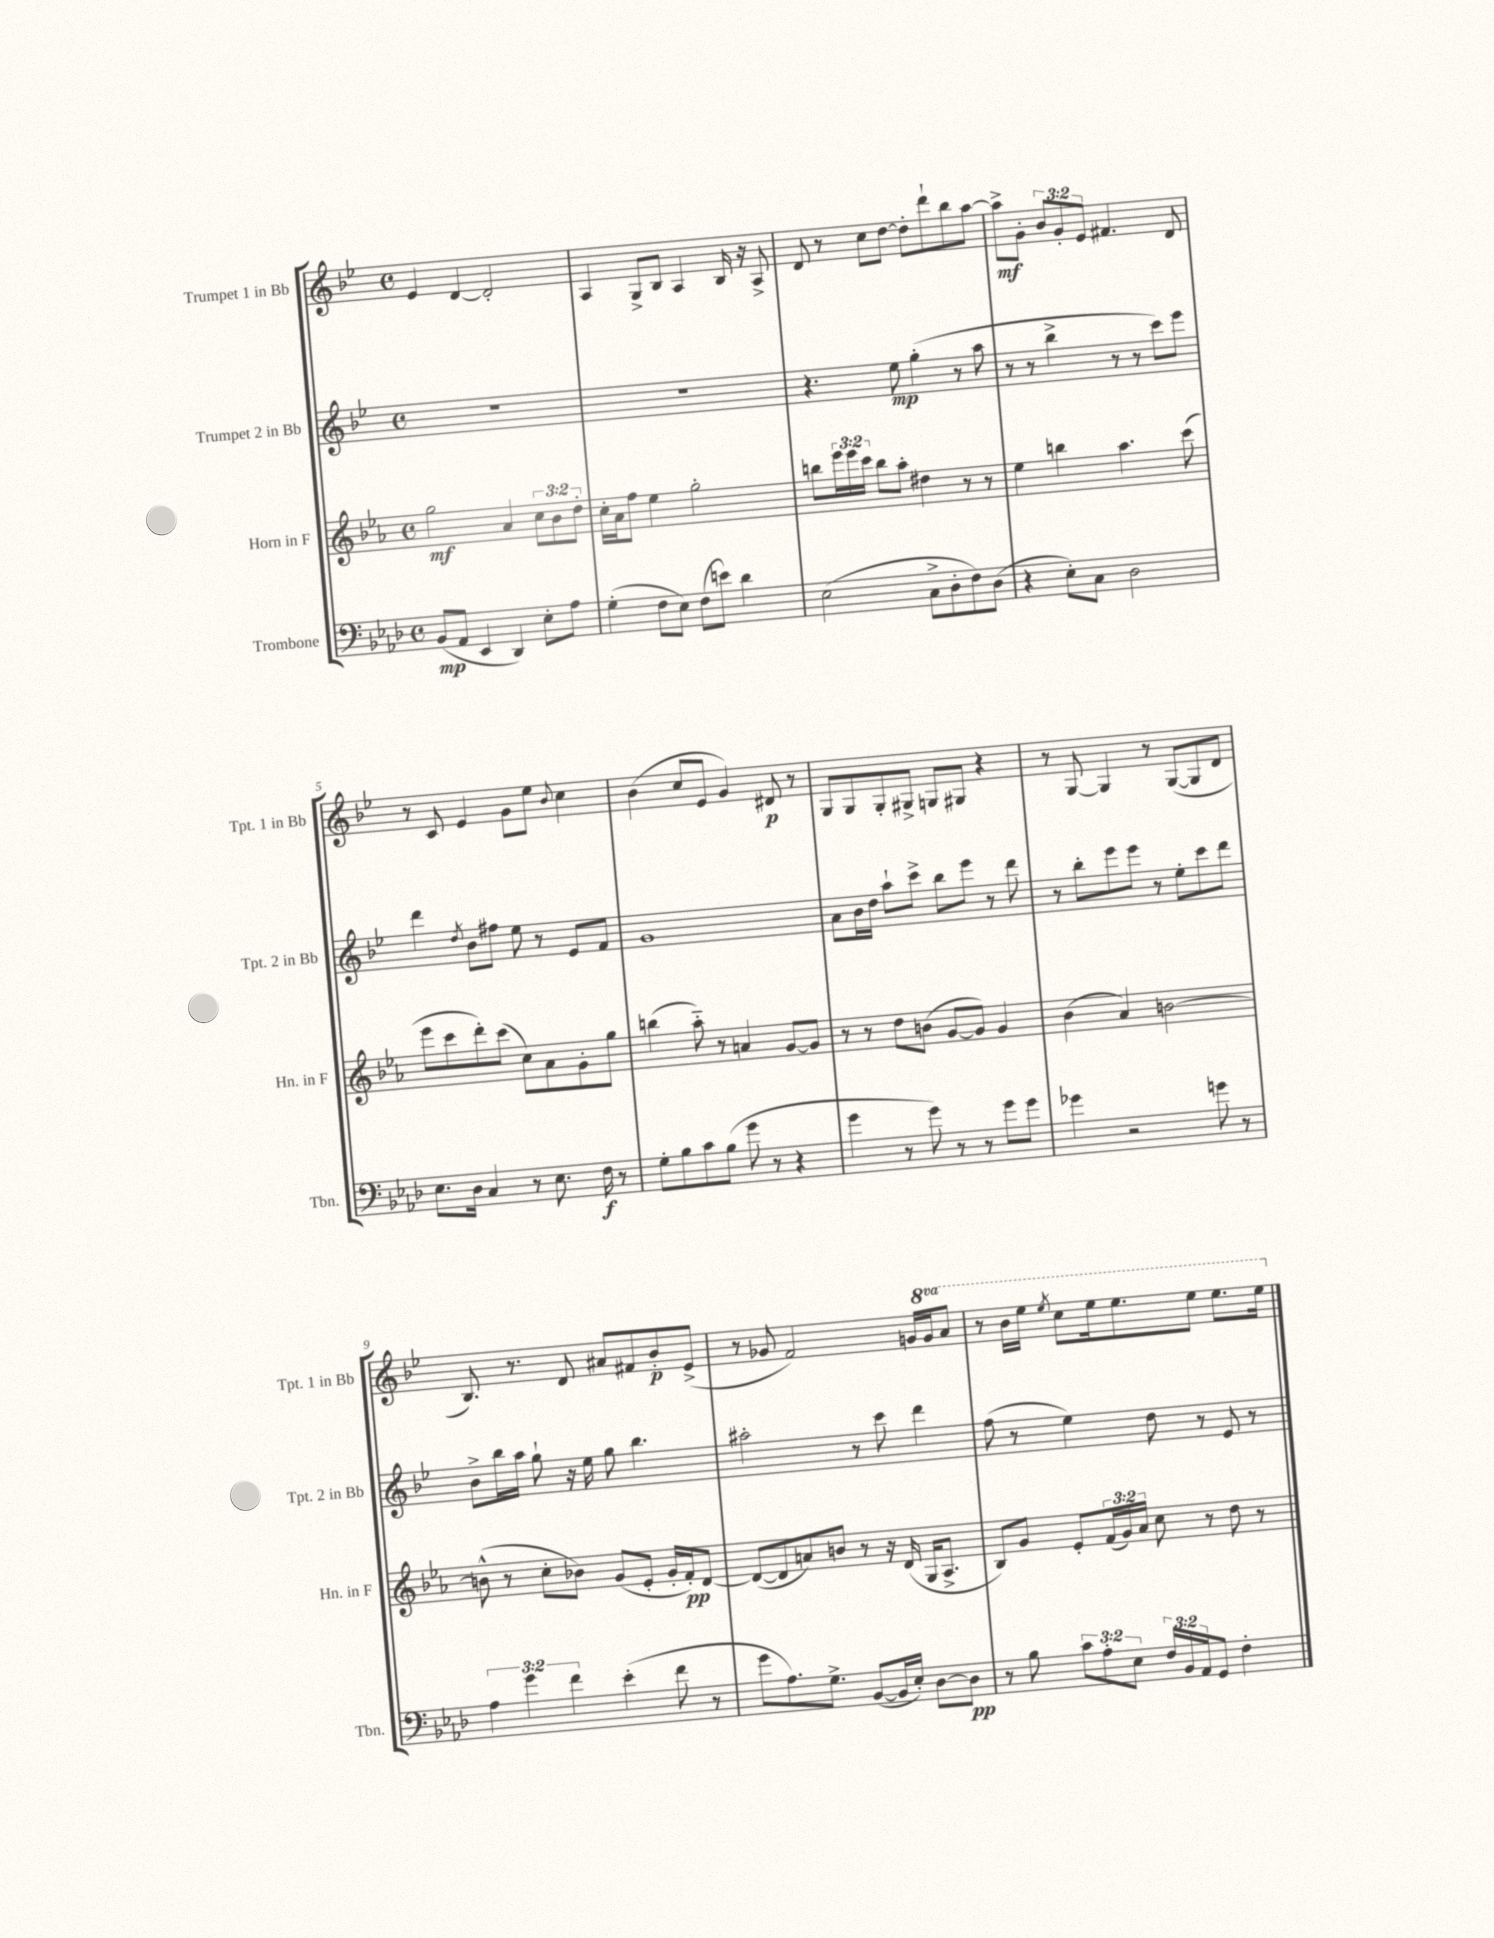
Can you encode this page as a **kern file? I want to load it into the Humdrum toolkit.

**kern	**dynam	**kern	**dynam	**kern	**dynam	**kern	**dynam
*part4	*part4	*part3	*part3	*part2	*part2	*part1	*part1
*staff4	*staff4	*staff3	*staff3	*staff2	*staff2	*staff1	*staff1
*I"Trombone	*	*I"Horn in F	*	*I"Trumpet 2 in Bb	*	*I"Trumpet 1 in Bb	*
*I'Tbn.	*	*I'Hn. in F	*	*I'Tpt. 2 in Bb	*	*I'Tpt. 1 in Bb	*
*clefF4	*	*clefG2	*	*clefG2	*	*clefG2	*
*k[b-e-a-d-]	*	*k[b-e-a-]	*	*k[b-e-]	*	*k[b-e-]	*
*M4/4	*	*M4/4	*	*M4/4	*	*M4/4	*
*met(c)	*	*met(c)	*	*met(c)	*	*met(c)	*
=1	=1	=1	=1	=1	=1	=1	=1
(8BB-/L	mp	2gg\	mf	1r	.	4e-/	.
8AA-/J	.	.	.	.	.	.	.
4EE-/	.	.	.	.	.	[4d/	.
4DD-/)	.	4a-/	.	.	.	2d'/]	.
8E-'\L	.	12cc\L	.	.	.	.	.
.	.	12b-\	.	.	.	.	.
8A-\J	.	.	.	.	.	.	.
.	.	12dd'\J	.	.	.	.	.
=2	=2	=2	=2	=2	=2	=2	=2
(4G'\	.	16cc'\LL	.	1r	.	4A/	.
.	.	16a-\J	.	.	.	.	.
.	.	8ff\J	.	.	.	.	.
8F\L	.	4ee-\	.	.	.	8G^/L	.
8E-\J)	.	.	.	.	.	8B-/J	.
(8F\L	.	2gg'\	.	.	.	4A/	.
8en\J)	.	.	.	.	.	.	.
4d-\	.	.	.	.	.	16B-/	.
.	.	.	.	.	.	16r	.
.	.	.	.	.	.	8A^/	.
=3	=3	=3	=3	=3	=3	=3	=3
(2E-\	.	8bbn\L	.	4.r	.	8d/	.
.	.	24eee-\L	.	.	.	8r	.
.	.	24eee-\	.	.	.	.	.
.	.	24ccc\JJ	.	.	.	.	.
.	.	8bb\L	.	.	.	8cc\L	.
.	.	8aa-'\J	.	8ee-\	mp	[8dd\J	.
8C^\L	.	4dd#X\	.	(4gg'\	.	8dd'\L]	.
8D-'\	.	.	.	.	.	8ddd`\	.
8F\)	.	8r	.	8r	.	8bb-\	.
(8D-\J	.	8r	.	8aa\	.	[8aa\J	.
=4	=4	=4	=4	=4	=4	=4	=4
4r	.	4ee-\	.	8r	.	8aa^\L]	mf
.	.	.	.	8r	.	8g'\J	.
8E-'\L)	.	4bbn\	.	4bb-^\	.	12b-/L	.
.	.	.	.	.	.	12g'/	.
8C\J	.	.	.	.	.	.	.
.	.	.	.	.	.	12e-/J	.
2D-\	.	4.aa-\	.	8r	.	4.f#X/	.
.	.	.	.	8r	.	.	.
.	.	.	.	8ccc\L)	.	.	.
.	.	(8ccc\	.	8eee-\J	.	8d/	.
!!LO:LB:g=z
=5	=5	=5	=5	=5	=5	=5	=5
8.E-\L	.	8eee-\L	.	4ddd\	.	8r	.
.	.	8ccc\	.	.	.	8c/	.
16D-\Jk	.	.	.	.	.	.	.
.	.	.	.	8qdd/	.	.	.
4C/	.	8ddd'\)	.	8b-\L	.	4e-/	.
.	.	(8ccc\J	.	8ff#X\J	.	.	.
8r	.	8cc\L)	.	8ee-\	.	8g\L	.
8.E-\	.	8a-\	.	8r	.	8ee-\J	.
.	.	.	.	.	.	8qqb-/	.
.	.	8g'\	.	8e-/L	.	4cc\	.
16F\	f	.	.	.	.	.	.
8r	.	8gg\J	.	8f/J	.	.	.
=6	=6	=6	=6	=6	=6	=6	=6
8G'\L	.	(4bbn\	.	1g	.	(4b-\	.
8B-\	.	.	.	.	.	.	.
8c\	.	8aa-\)	.	.	.	8cc/L	.
(8B-\J	.	8r	.	.	.	8e-/J	.
8g\	.	4an/	.	.	.	4g/)	.
8r	.	.	.	.	.	.	.
4r	.	[8g/L	.	.	.	8d#X/	p
.	.	8g/J]	.	.	.	8r	.
=7	=7	=7	=7	=7	=7	=7	=7
4g\	.	8r	.	8a\L	.	8G/L	.
.	.	8r	.	16b-\L	.	8G/	.
.	.	.	.	16dd\JJ	.	.	.
8r	.	8dd\L	.	8aa`\L	.	8G'/	.
8g\)	.	(8bn\J	.	8ccc^\J	.	8G#X^/J	.
8r	.	[8g/L	.	8bb-\L	.	8Gn/L	.
8r	.	8g/J])	.	8eee-\J	.	8G#X/J	.
8g\L	.	4g/	.	8r	.	4r	.
8g\J	.	.	.	8ddd\	.	.	.
=8	=8	=8	=8	=8	=8	=8	=8
4g-X\	.	(4b-\	.	8r	.	8r	.
.	.	.	.	8bb-'\L	.	[8G/	.
2r	.	4a-/)	.	8eee-\	.	4G/]	.
.	.	.	.	8eee-\J	.	.	.
.	.	[2bn\	.	8r	.	8r	.
.	.	.	.	8ee-'\L	.	([8G/L	.
8gn\	.	.	.	8ccc\	.	8G/]	.
8r	.	.	.	8ddd\J	.	8d/J	.
!!LO:LB:g=z
=9	=9	=9	=9	=9	=9	=9	=9
6A-\	.	(8bn^^\]	.	8b-^\L	.	8.B-/)	.
.	.	8r	.	16bb-\L	.	.	.
6g\	.	.	.	.	.	.	.
.	.	.	.	16aa\JJ	.	8.r	.
.	.	8cc'\L	.	8gg`\	.	.	.
6f\	.	.	.	.	.	.	.
.	.	8b-X\J)	.	16r	.	8d/	.
.	.	.	.	16ee-\	.	.	.
(4e-'\	.	(8g/L	.	8gg\	.	8a#X/L	.
.	.	8e-'/J	.	4.bb-\	.	8f#X/	.
8f\	.	16g'/LL	.	.	.	8b-'/	p
.	.	16f'/J)	pp	.	.	.	.
8r	.	[8d/J	.	.	.	(8e-^/J	.
=10	=10	=10	=10	=10	=10	=10	=10
8g\L	.	(8d/L_	.	2aa#X'\	.	8r	.
8.A-\)	.	8d/]	.	.	.	8g-X/	.
.	.	8an/)	.	.	.	2f/)	.
8.G^\J	.	.	.	.	.	.	.
.	.	8bn/J	.	.	.	.	.
([8BB-/L	.	8r	.	8r	.	.	.
16BB-/L]	.	16r	.	8ccc\	.	.	.
16E-'/JJ)	.	(16d/	.	.	.	.	.
[8D-\L	.	16G/KL	.	4ddd\	.	16gn/LL	.
*	*	*	*	*	*	*8va	*
.	.	8.A-^/J	.	.	.	16gg/J	.
8D-\J]	pp	.	.	.	.	8aa/J	.
=11	=11	=11	=11	=11	=11	=11	=11
8r	.	8B-/L)	.	(8ff\	.	8r	.
8B-\	.	8g/J	.	8r	.	16bb-\LL	.
.	.	.	.	.	.	16eee-\JJ	.
.	.	.	.	.	.	8qeee-/	.
12c\L	.	8e-'/L	.	4ee-\)	.	8ccc\L	.
12A-'\	.	.	.	.	.	.	.
.	.	(24f/L	.	.	.	16eee-\k	.
12E-\J	.	24g/)	.	.	.	.	.
.	.	.	.	.	.	8.eee-\	.
.	.	24a-/JJ	.	.	.	.	.
24F/LL	.	8cc\	.	8dd\	.	.	.
24BB-/	.	.	.	.	.	.	.
24AA-/J	.	.	.	.	.	.	.
8GG/J	.	8r	.	8r	.	8eee-\J	.
4F'\	.	8dd\	.	8e-/	.	8.eee-\L	.
.	.	8r	.	8r	.	.	.
.	.	.	.	.	.	16eee-\Jk	.
*	*	*	*	*	*	*X8va	*
==	==	==	==	==	==	==	==
*-	*-	*-	*-	*-	*-	*-	*-
